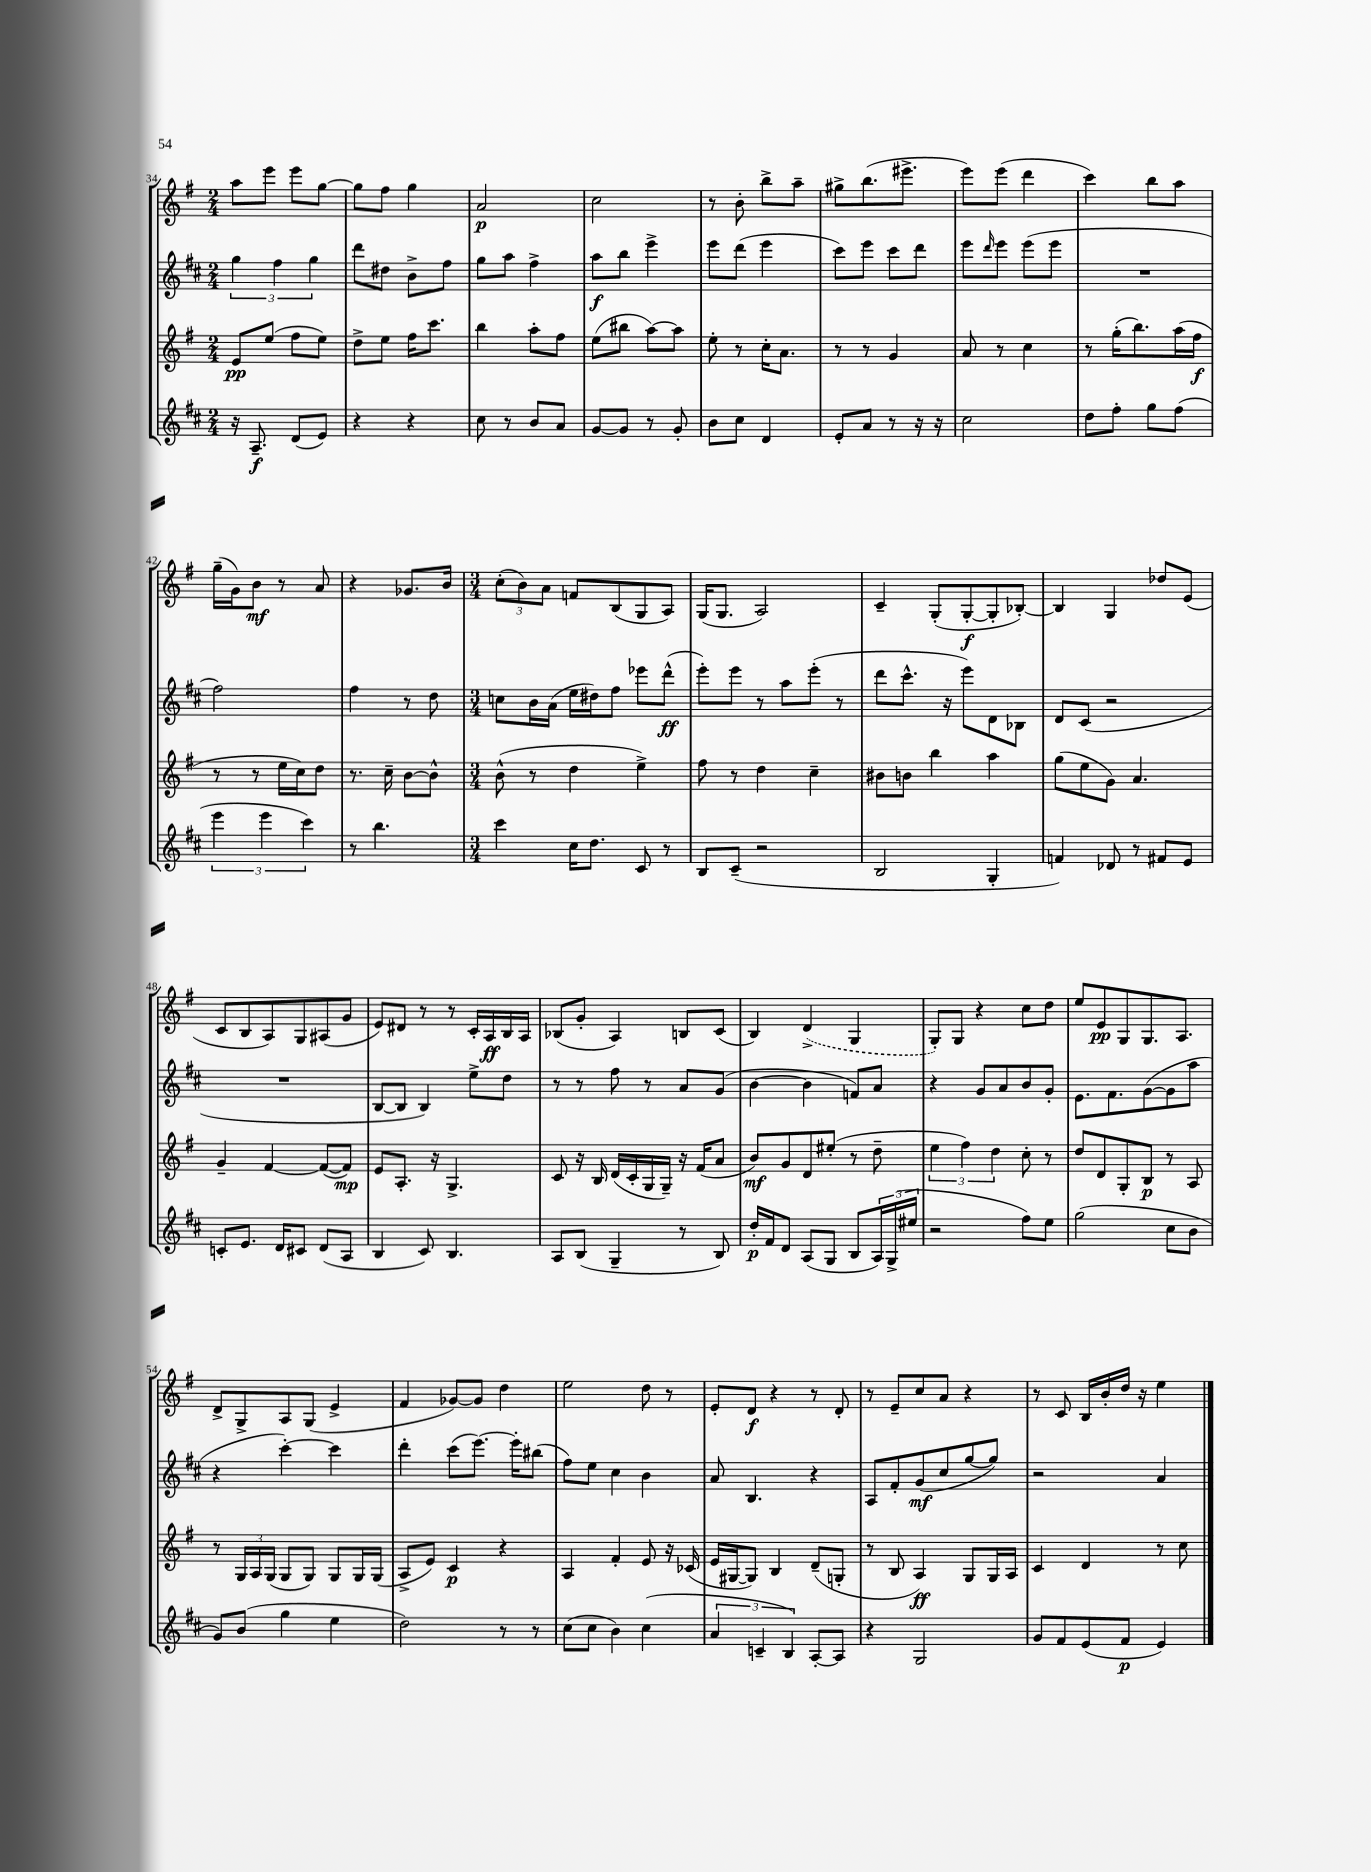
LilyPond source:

<<
\new StaffGroup <<
\new Staff = "s0" {
    \clef treble \key g \major \numericTimeSignature \time 2/4
    a''8 e'''8 e'''8 g''8~ |
    g''8 fis''8 g''4 |
    a'2\p |
    c''2 |
    r8 b'8-. b''8-> a''8-- |
    gis''8-> b''8.( eis'''8.-> |
    e'''8) e'''8( d'''4 |
    c'''4) b''8 a''8 |
    g''16--( g'16) b'8\mf r8 a'8 |
    r4 ges'8. b'16 |
    \numericTimeSignature \time 3/4 \tuplet 3/2 { c''8-.( b'8) a'8 } f'8 b8( g8 a8) |
    g16( g8. a2) |
    c'4-- g8-.( g8~-.\f g8-. bes8~-.) |
    bes4 g4 des''8 e'8( |
    c'8 b8 a8) g8 ais8( g'8 |
    e'8) dis'8 r8 r8 c'16-. a16\ff b16 a16 |
    bes8( g'8-. a4) b8 c'8( |
    b4) \once \slurDashed d'4->( g4 |
    g8-.) g8 r4 c''8 d''8 |
    e''8 e'8\pp g8 g8. a8. |
    d'8-> g8-> a8 g8( e'4-> |
    fis'4 ges'8~) ges'8 d''4 |
    e''2 d''8 r8 |
    e'8-. d'8\f r4 r8 d'8-. |
    r8 e'8-- c''8 a'8 r4 |
    r8 c'8 b16 b'16-. d''16 r16 e''4 \bar "|." |
}
\new Staff = "s1" {
    \clef treble \key d \major \numericTimeSignature \time 2/4
    \tuplet 3/2 { g''4 fis''4 g''4 } |
    d'''8 dis''8 b'8-> fis''8 |
    g''8 a''8 fis''4-> |
    a''8\f b''8 e'''4-> |
    e'''8 d'''8( e'''4 |
    cis'''8) e'''8 cis'''8 d'''8 |
    e'''8 \grace { d'''16 } e'''8 e'''8( e'''8 |
    R2 |
    fis''2) |
    fis''4 r8 d''8 |
    \numericTimeSignature \time 3/4 c''8 b'16 a'16( e''16 dis''16) fis''8 ees'''8 d'''8-^\ff( |
    e'''8-.) e'''8 r8 a''8 e'''8-.( r8 |
    d'''8 cis'''8.-^ r16 e'''8) d'8 bes8 |
    d'8 cis'8( r2 |
    R2. |
    b8~ b8 b4) e''8-> d''8 |
    r8 r8 fis''8 r8 a'8 g'8( |
    b'4~ b'4 f'8) a'8 |
    r4 g'8 a'8 b'8 g'8-. |
    e'8. fis'8. g'8~( g'8 a''8 |
    r4 cis'''4~-.) cis'''4 |
    d'''4-. cis'''8( e'''8.~) e'''16-. bis''8( |
    fis''8) e''8 cis''4 b'4 |
    a'8 b4. r4 |
    a8 fis'8-. g'8\mf( cis''8 g''8~ g''8) |
    r2 a'4 \bar "|." |
}
\new Staff = "s2" {
    \clef treble \key g \major \numericTimeSignature \time 2/4
    e'8\pp e''8( fis''8 e''8) |
    d''8-> e''8 fis''16 c'''8. |
    b''4 a''8-. fis''8 |
    e''8( bis''8 a''8~) a''8 |
    e''8-. r8 c''16-. a'8. |
    r8 r8 g'4 |
    a'8 r8 c''4 |
    r8 g''16-.( b''8.) a''16( fis''16\f |
    r8 r8 e''16 c''16) d''8 |
    r8. c''16-- b'8~ b'8-^ |
    \numericTimeSignature \time 3/4 b'8-^( r8 d''4 e''4->) |
    fis''8 r8 d''4 c''4-- |
    bis'8 b'8 b''4 a''4 |
    g''8( e''8 g'8) a'4. |
    g'4-- fis'4~ fis'8~( fis'8\mp) |
    e'8 a8.-. r16 g4.-> |
    c'8 r16 b16 d'16( c'16-. g16 g16--) r16 fis'16( a'8 |
    b'8\mf) g'8 d'8 eis''8-.( r8 d''8-- |
    \tuplet 3/2 { e''4 fis''4) d''4 } c''8-. r8 |
    d''8 d'8 g8-. b8\p r8 a8 |
    r8 \tuplet 3/2 { g16 a16 g16( } g8 g8) g8 g16 g16( |
    a8-> e'8) c'4\p r4 |
    a4 fis'4-. e'8 r16 ces'16( |
    e'16 gis16~ gis8) b4 d'8--( g8-. |
    r8 b8 a4\ff) g8 g16 a16 |
    c'4 d'4 r8 c''8 \bar "|." |
}
\new Staff = "s3" {
    \clef treble \key d \major \numericTimeSignature \time 2/4
    r16 a8.--\f d'8( e'8) |
    r4 r4 |
    cis''8 r8 b'8 a'8 |
    g'8~ g'8 r8 g'8-. |
    b'8 cis''8 d'4 |
    e'8-. a'8 r8 r16 r16 |
    cis''2 |
    d''8 fis''8-. g''8 fis''8( |
    \tuplet 3/2 { e'''4 e'''4 cis'''4) } |
    r8 b''4. |
    \numericTimeSignature \time 3/4 cis'''4 cis''16 d''8. cis'8 r8 |
    b8 cis'8--( r2 |
    b2 g4-. |
    f'4) des'8 r8 fis'8 e'8 |
    c'8-. e'8. d'16 cis'8 d'8( a8 |
    b4 cis'8) b4. |
    a8 b8( g4-- r8 b8) |
    d''16-.\p fis'16 d'8 a8( g8 b8 \tuplet 3/2 { a16) g16->( eis''16 } |
    r2 fis''8) e''8 |
    g''2( cis''8 b'8 |
    g'8) b'8( g''4 e''4 |
    d''2) r8 r8 |
    cis''8( cis''8 b'4) cis''4( |
    \tuplet 3/2 { a'4 c'4-- b4) } a8~-. a8 |
    r4 g2 |
    g'8 fis'8 e'8( fis'8\p e'4) \bar "|." |
}
>>
>>
\layout { \context { \Score currentBarNumber = #34 } }
